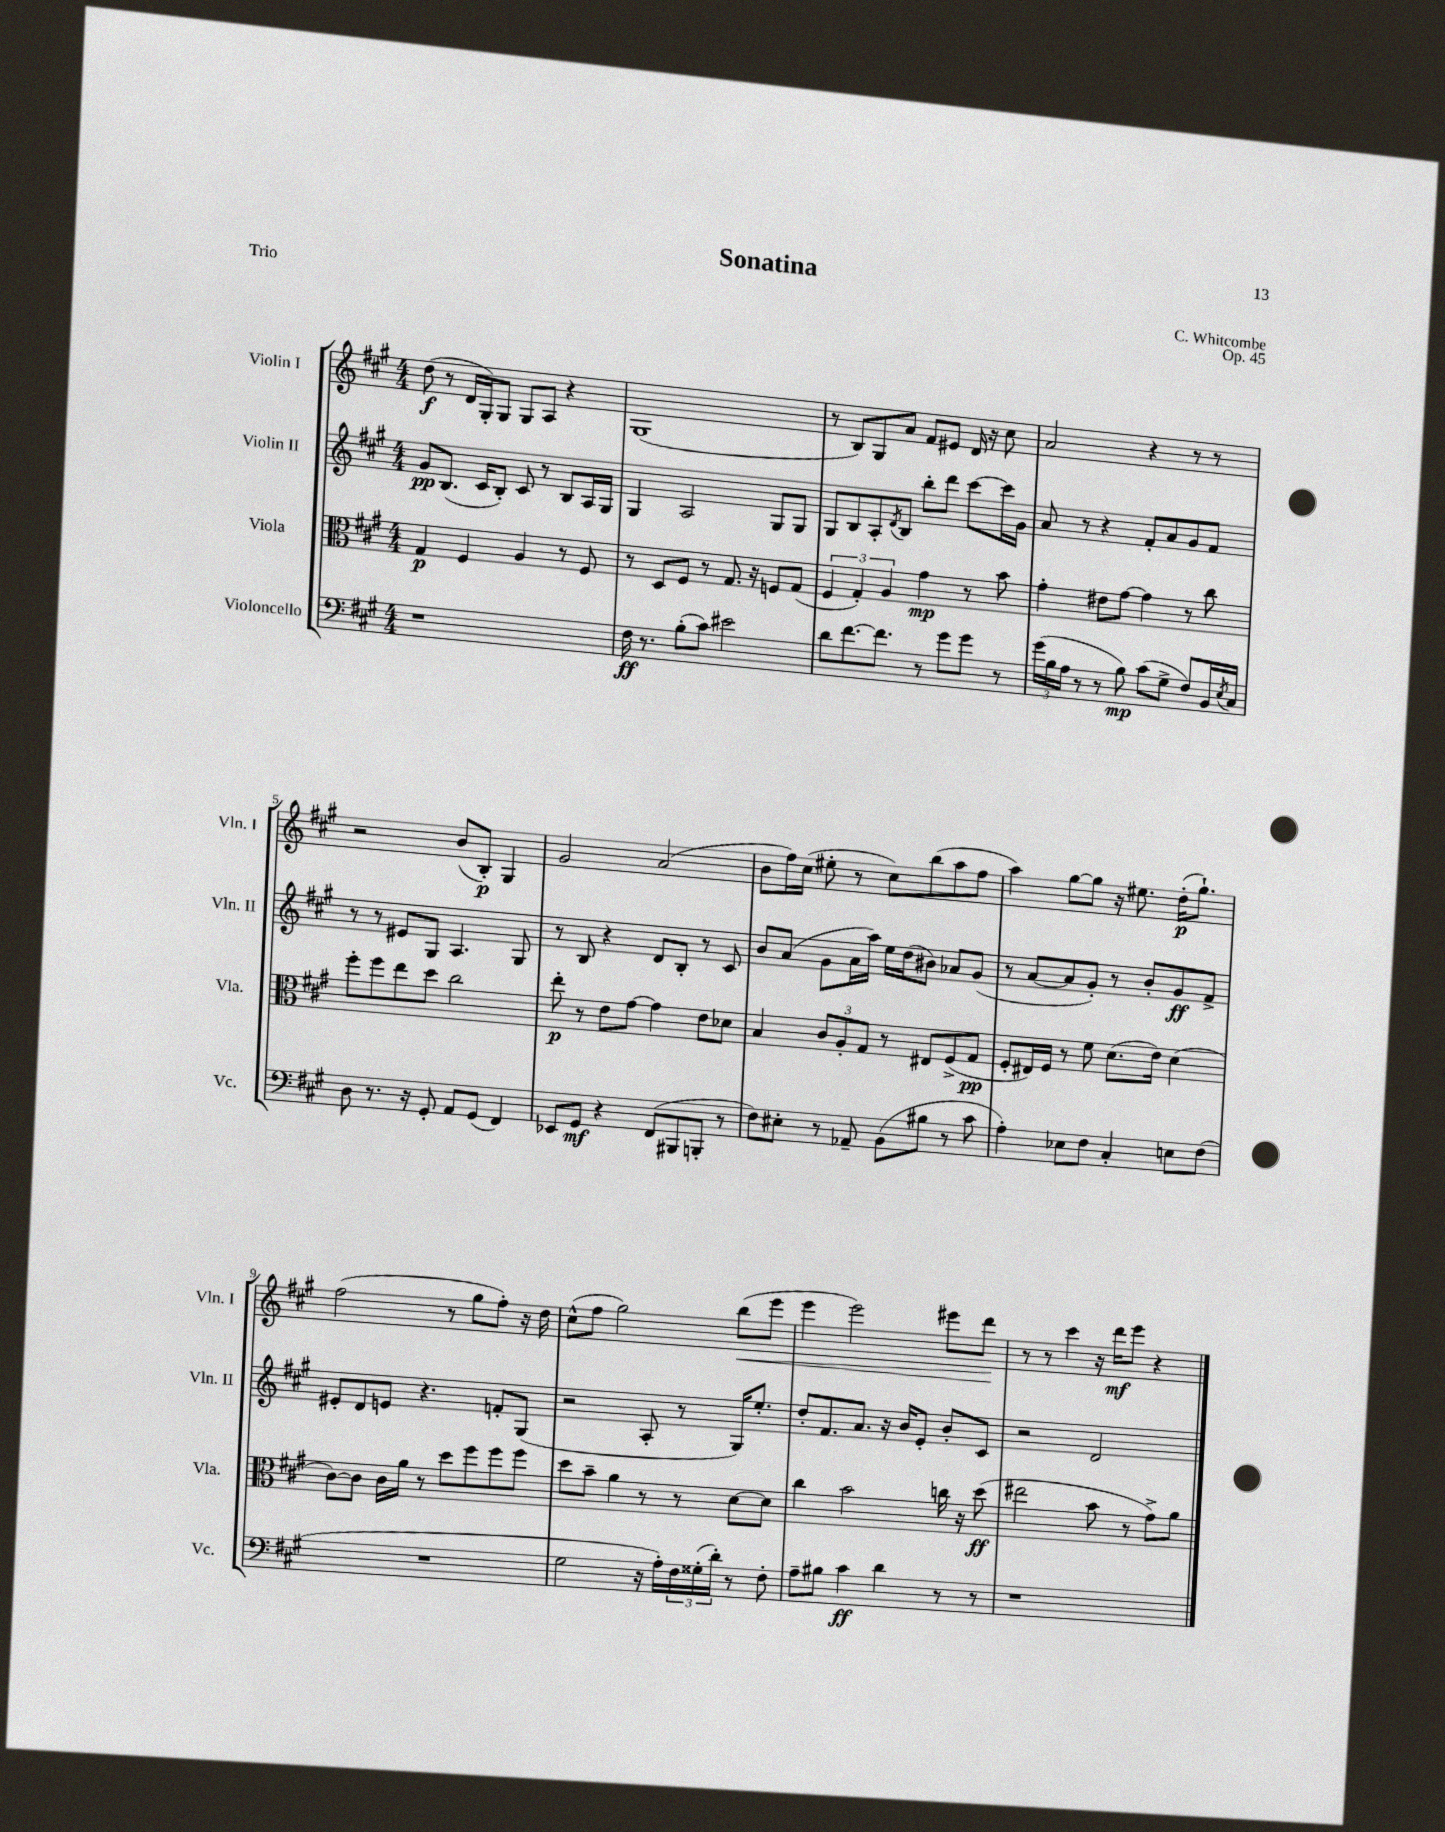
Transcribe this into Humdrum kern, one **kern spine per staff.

**kern	**kern	**kern	**kern
*staff4	*staff3	*staff2	*staff1
*clefF4	*clefC3	*clefG2	*clefG2
*k[f#c#g#]	*k[f#c#g#]	*k[f#c#g#]	*k[f#c#g#]
*M4/4	*M4/4	*M4/4	*M4/4
1r	4G#	8g#	(8dd
.	.	(8.B	8r
.	4F#	.	16d
.	.	16c#	16G#')
.	.	8B')	8G#
.	4A	8c#	8G#
.	.	8r	8A
.	8r	8B	4r
.	8F#	16A	.
.	.	16G#	.
=	=	=	=
16F#	8r	4G#	(1G#
8.r	.	.	.
.	8D	.	.
(8B'	8F#	2A	.
8c#)	8r	.	.
2e#	8.G#	.	.
.	16r	.	.
.	8F	8G#	.
.	(8G#	8G#	.
=	=	=	=
8d	6F#	8G#	8r
[8.f#	.	8B	8B)
.	6G#')	.	.
.	.	8A'	8G#
8.f#]	.	.	.
.	6A	.	.
.	.	8qd	.
.	.	8B	8a
8r	4g#	8bb'	8f#
8g#	.	8ddd	8e#
8g#	8r	[8ccc#	16d
.	.	.	16r
8r	8b	16ccc#]	8cc#
.	.	16g#	.
=	=	=	=
(24g#	4g#'	8a	2a
24B	.	.	.
24A	.	.	.
8r	.	8r	.
8r	8e#	4r	.
8B)	[8g#	.	.
(8c#	4g#]	8f#'	4r
8G#^	.	8a	.
8F#)	8r	8g#	8r
16BB	8cc#	8f#	8r
8qE	.	.	.
16C#	.	.	.
=	=	=	=
8D	8ff#'	8r	2r
8.r	8ff#	8r	.
.	8ee	8e#	.
16r	.	.	.
8GG#'	8dd	8G#	.
8AA	2cc#	4.A	(8b
(8GG#	.	.	8B')
4FF#)	.	.	4G#
.	.	8G#	.
=	=	=	=
8EE-	8ee'	8r	2g#
8GG#	8r	8B	.
4r	8e	4r	.
.	[8g#	.	.
(8FF#	4g#]	8d	(2a
8BBB#	.	8B'	.
8BBB'	8e	8r	.
8r	8d-	8c#	.
=	=	=	=
8F#)	4B	8b	8b
8E#'	.	(8a	16ff#)
.	.	.	(16cc#
8r	12c#	8g#	8ee#'
.	12A'	.	.
8AA-~	.	16a	8r
.	12G#	.	.
.	.	16aa)	.
(8BB	8r	16ee	8cc#)
.	.	(16dd	.
8B#	8E#	8b#)	(8bb
8r	(8F#^	8a-	8aa
8c#	8G#	(8g#	8ff#
=	=	=	=
4A')	8F#'	8r	4aa)
.	16E#)	[8a	.
.	16F#	.	.
8E-	8r	8a]	[8gg#
8F#	8f#	8g#')	8gg#]
4C#'	(8.d	8r	16r
.	.	.	8.ee#
.	.	8b'	.
.	16e)	.	.
8E	(4d	8g#	(16dd'
.	.	.	8.gg#`)
(8F#	.	8f#^	.
=	=	=	=
1r	[8c#)	8e#'	(2ff#
.	8c#]	8d	.
.	16c#	8e	.
.	16a	.	.
.	8r	4.r	.
.	8dd	.	8r
.	8ff#	.	8gg#
.	8ff#	8f'	8ff#')
.	8ff#	(8G#	16r
.	.	.	16dd
=	=	=	=
2G#	8dd	2r	(8cc#^^
.	8b~	.	8ff#
.	4a	.	2gg#)
16r	8r	8A'	.
16A')	.	.	.
24F#	8r	8r	.
(24G##'	.	.	.
24d')	.	.	.
8r	[8d	16G#)	(8bb
.	.	8.ee'	.
8F#'	8d]	.	8eee
=	=	=	=
8A~	4cc#	8dd'	4eee
8B#	.	8.f#	.
4c#	2b	.	2eee)
.	.	8.a	.
4d	.	16r	.
.	.	16b	.
.	.	8e'	.
8r	16cc	8b'	8eee#
.	16r	.	.
8r	(8dd	8c#	8ddd
=	=	=	=
1r	2ee#	2r	8r
.	.	.	8r
.	.	.	4ccc#
.	8b	2d	16r
.	.	.	16ddd
.	8r	.	8eee
.	8g#^)	.	4r
.	8a	.	.
==	==	==	==
*-	*-	*-	*-
